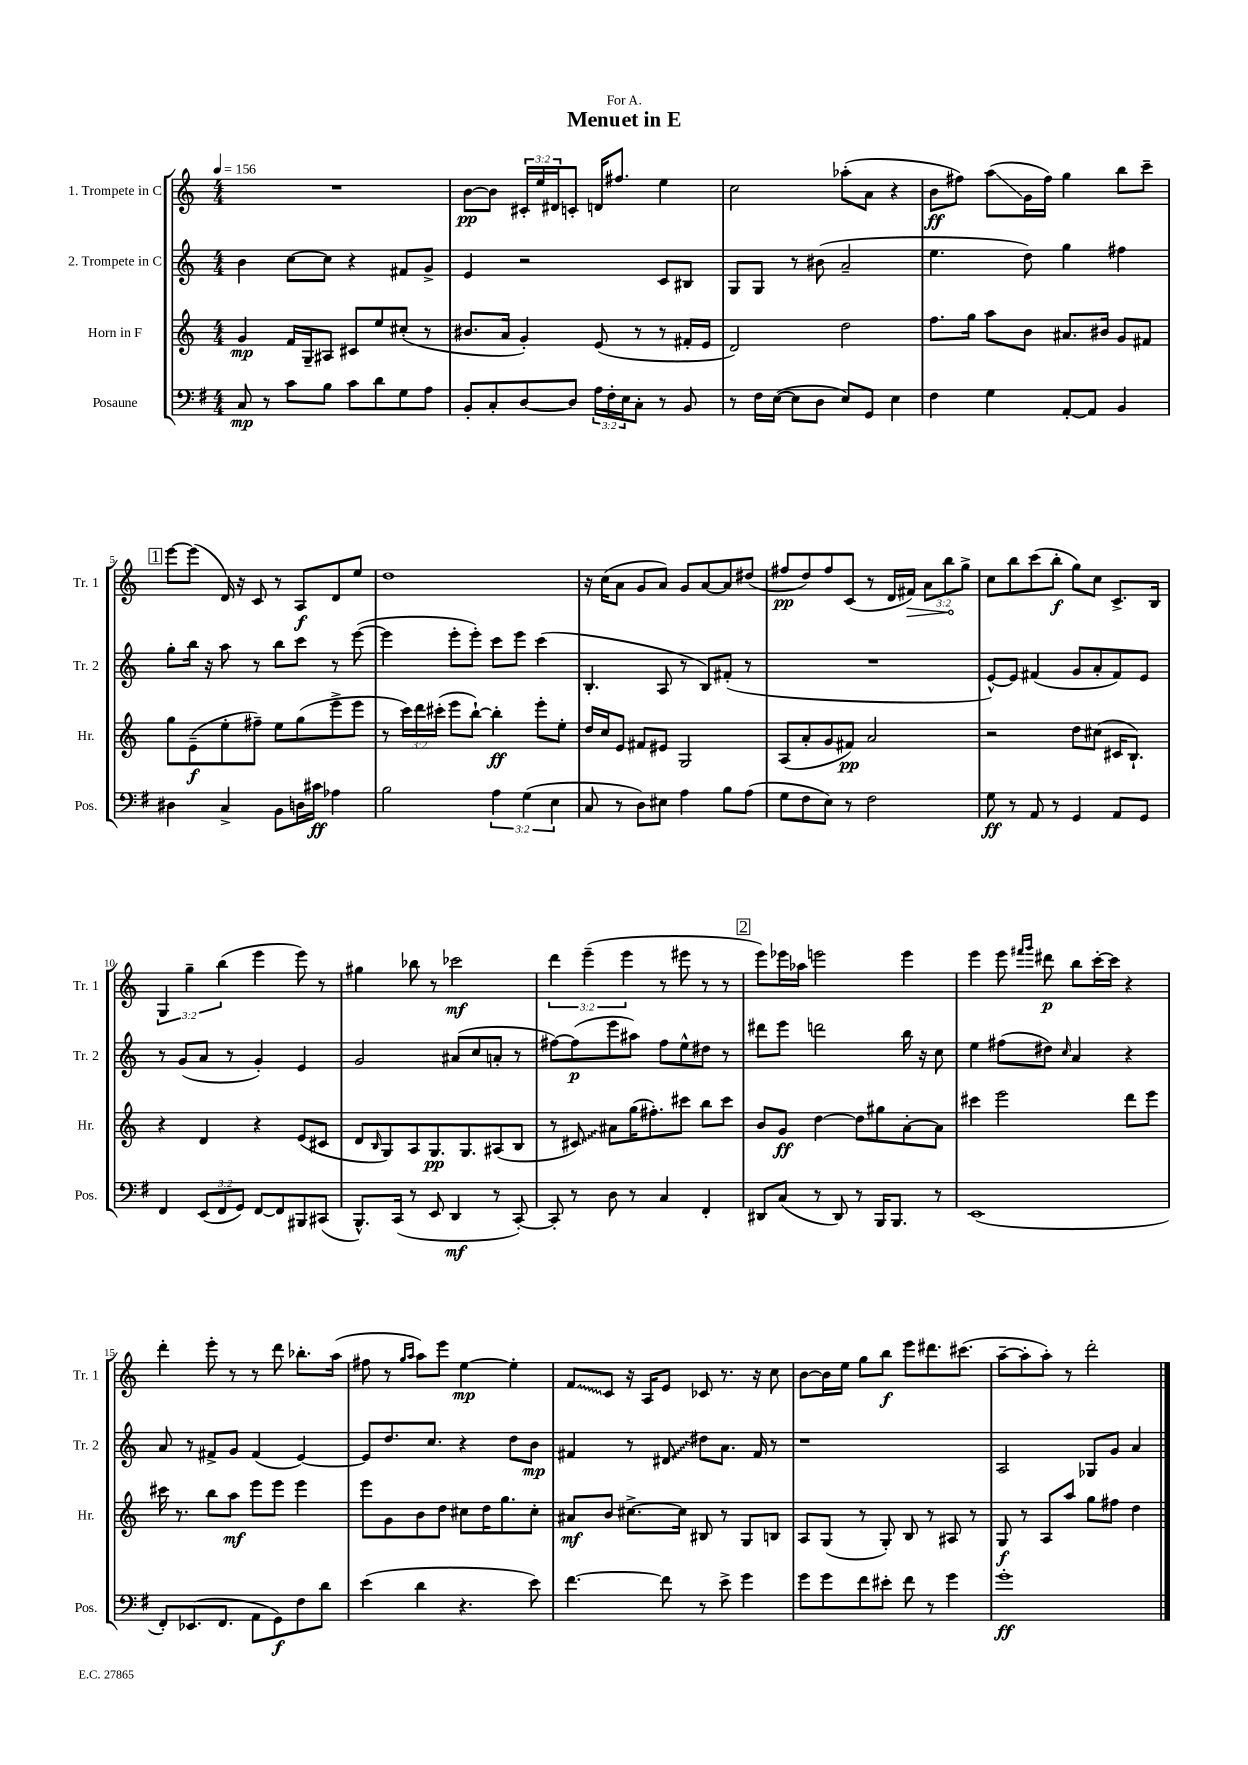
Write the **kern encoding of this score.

**kern	**kern	**kern	**kern
*staff4	*staff3	*staff2	*staff1
*clefF4	*clefG2	*clefG2	*clefG2
*k[f#]	*k[]	*k[]	*k[]
*M4/4	*M4/4	*M4/4	*M4/4
*MM156	*MM156	*MM156	*MM156
8C/	4g/	4b\	1r
8r	.	.	.
8c\L	16f/LL	[8cc\L	.
.	16G~/J	.	.
8B\J	8A#/J	8cc\]J	.
8c\L	8c#/L	4r	.
8d\	8ee/	.	.
8G\	(8cc#'/J	8f#/L	.
8A\J	8r	8g^/J	.
=	=	=	=
8BB'/L	8.b#/L	4e/	[8b\L
8C'/	.	.	8b\]J
.	16a/Jk	.	.
[8D/	4g'/)	2r	24c#'/LL
.	.	.	24ee/
.	.	.	24d#/J
8D/]J	.	.	8c'/J
24A\LL	(8e/	.	16d/LK
24F#'\	.	.	.
.	.	.	8.ff#/J
24E\J	.	.	.
8C'\J	8r	.	.
8r	8r	8c/L	4ee\
8BB/	16f#'/LL	8B#/J	.
.	16e/JJ	.	.
=	=	=	=
8r	2d/)	8G/L	2cc\
16F#\LL	.	8G/J	.
([16E\JJ	.	.	.
8E\]L	.	8r	.
8D\J	.	(8b#\	.
8E/L)	2dd\	2a~/	(8aa-'\L
8GG/J	.	.	8a\J
4E\	.	.	4r
=	=	=	=
4F#\	8.ff\L	4.ee\	8b\L
.	.	.	8ff#\J)
.	16gg\Jk	.	.
4G\	8aa\L	.	(8aa\L
.	8b\J	8dd\)	16g\L
.	.	.	16ff#\JJ)
[8AA'/L	8.a#/L	4gg\	4gg\
8AA/]J	.	.	.
.	16b#/Jk	.	.
4BB/	8g/L	4ff#\	8bb\L
.	8f#/J	.	8ccc~\J
=	=	=	=
4D#\	8gg\L	8gg'\L	[8eee\L
.	(8e~\	16bb\Jk	(8eee\]J
.	.	16r	.
4C^/	8ee'\	8aa\	16d/)
.	.	.	16r
.	8ff#~\J)	8r	8c/
8BB\L	8ee\L	8bb\L	8r
16D\L	(8gg\	8ccc\J	8A/L
16c#\JJ	.	.	.
4A-\	8eee^\	8r	8d/
.	8eee\J	([8eee\	8ee/J
=	=	=	=
2B\	8r	4eee\]	1dd
.	24ccc\LL)	.	.
.	24ddd\	.	.
.	(24ccc#'\JJ	.	.
.	8eee\L	8eee'\L	.
.	[8bb`\J)	8eee'\J)	.
6A\	4bb'\]	8ccc\L	.
.	.	8eee\J	.
(6G\	.	.	.
.	8eee'\L	(4ccc\	.
6E\	.	.	.
.	8ee'\J	.	.
=	=	=	=
8C/	16dd/LL	4.B'/	16r
.	16cc/J	.	(16cc\LK
8r	8e/J	.	8a\J
8D\L)	8f#/L	.	8g/L
8E#\J	8e#/J	8A/	8a/J)
4A\	2G/	8r	8g/L
.	.	8B/L)	[8a/
8B\L	.	(8f#'/J	8a/]
(8A\J	.	8r	(8dd#/J
=	=	=	=
8G\L	(8A/L	1r	8ff#/L
8F#\	8a'/	.	8dd/)
8E\J)	8g/	.	8ff#/
8r	8f#/J)	.	(8c/J
2F#\	2a/	.	8r
.	.	.	16d/LL
.	.	.	16f#/JJ)
.	.	.	12a\L
.	.	.	12bb\
.	.	.	12gg^\J
=	=	=	=
8G\	2r	[8e^^/L)	8cc\L
8r	.	8e/]J	8bb\
8AA/	.	(4f#/	(8ccc\
8r	.	.	8bb'\J
4GG/	8dd\L	8g/L	8gg\L)
.	(8cc#\J	8a'/	8cc\J
8AA/L	16c#/LK	8f#/)	8.c^/L
.	8.B`/J)	.	.
8GG/J	.	8e/J	.
.	.	.	16B/Jk
=	=	=	=
4FF#/	4r	8r	6G/
.	.	(8g/L	.
.	.	.	6gg~\
(12EE/L	4d/	8a/J	.
12FF#/	.	.	(6bb\
.	.	8r	.
12GG/J)	.	.	.
[8FF#/L	4r	4g'/)	4eee\
8FF#/]	.	.	.
8BBB#/	(8e/L	4e/	8eee\)
(8CC#/J	8c#/J	.	8r
=	=	=	=
8.BBB^^/L)	8d/L	2g/	4gg#\
.	16qqB/	.	.
.	8G/)	.	.
(16CC/Jk	.	.	.
8r	8A/	.	8bb-\
8EE/	8.G/	.	8r
4DD/	.	(8a#/L	2ccc-\
.	8.G/	.	.
.	.	8cc/	.
8r	(8A#/	8a'/J	.
[8CC'/)	8B/J	8r	.
=	=	=	=
8CC'/]	8r	[8ff#\L)	6ddd\
8r	8c#/)	(8ff#\]	.
.	.	.	(6eee~\
8D\	8a#\L	8eee\	.
.	.	.	6eee\
8r	(16gg\K	8aa#\J)	.
.	8.ff#'\)	.	.
4C/	.	8ff#\L	8r
.	8ccc#\J	8ee^^\	8eee#\
4FF#'/	8bb\L	8dd#\J	8r
.	8ccc#\J	8r	8r
=	=	=	=
8DD#/L	8b/L	8ddd#\L	8eee\L)
(8C/J	8g/J	8eee\J	16eee-\L
.	.	.	16aa-\JJ
8r	[4dd\	2ddd\	2eee\
8DD#/)	.	.	.
8r	8dd\]L	.	.
16BBB/LK	8gg#\	.	.
8.BBB/J	.	.	.
.	[8a'\	16bb\	4eee\
.	.	16r	.
8r	8a\]J	8cc\	.
=	=	=	=
(1EE	4ccc#\	4ee\	4eee\
.	2eee\	(8ff#\L	8eee\
.	.	.	16qqfff#/LL
.	.	.	16qqggg/JJ
.	.	8dd#\J)	8ddd#\
.	.	16qqcc/	.
.	.	4a/	8bb\L
.	.	.	[16ccc'\L
.	.	.	16ccc\]JJ
.	8ddd\L	4r	4r
.	8eee\J	.	.
=	=	=	=
8FF#'/L)	16ccc#\	8a/	4ddd'\
.	8.r	.	.
(8.EE-/	.	8r	.
.	8bb\L	8f#^/L	8eee'\
8.FF#/J	.	.	.
.	8aa\J	8g/J	8r
8AA\L	8eee\L	(4f#/	8r
8GG\)	8eee\J	.	8ddd\
8F#\	4eee\	[4e/)	8.bb-'\L
8d\J	.	.	.
.	.	.	(16aa\Jk
=	=	=	=
(4e\	8eee\L	8e/]L	8ff#\
.	8g\	8.dd/	8r
.	.	.	16qqgg/LL
.	.	.	16qqaa/JJ
4d\	8b\	.	8aa\L)
.	.	8.cc/J	.
.	8dd\J	.	8eee\J
4.r	8cc#\L	4r	[4ee\
.	16dd\K	.	.
.	8.gg\	.	.
.	.	8dd\L	4ee'\]
8e\)	8cc#'\J	8b\J	.
=	=	=	=
[4.f#\	8a#/L	4f#/	8f/L
.	8b/J	.	8c/J
.	[8.cc#^\L	8r	16r
.	.	.	16A/LK
8f#\]	.	8d#/	8e/J
.	16cc#\]Jk	.	.
8r	8B#/	8dd#\L	8c-/
8e^\	8r	8.a\J	8.r
4g\	8G/L	.	.
.	.	16f#/	16r
.	8B/J	8r	8cc\
=	=	=	=
8g\L	8A/L	1r	[8b\L
8g\	(8G/J	.	16b\]L
.	.	.	16ee\JJ
8f#\	8r	.	8gg\L
8e#'\J	8G'/)	.	8bb\J
8f#\	8B/	.	8eee\L
8r	8r	.	8.ddd#\
4g\	8A#/	.	.
.	.	.	(8.ccc#\J
.	8r	.	.
=	=	=	=
1g'	8G/	2A/	[8aa~\L
.	8r	.	8aa'\]
.	8A/L	.	8aa'\J)
.	8aa/J	.	8r
.	8gg\L	8G-/L	2ddd'\
.	8ff#\J	8g/J	.
.	4dd\	4a/	.
==	==	==	==
*-	*-	*-	*-
